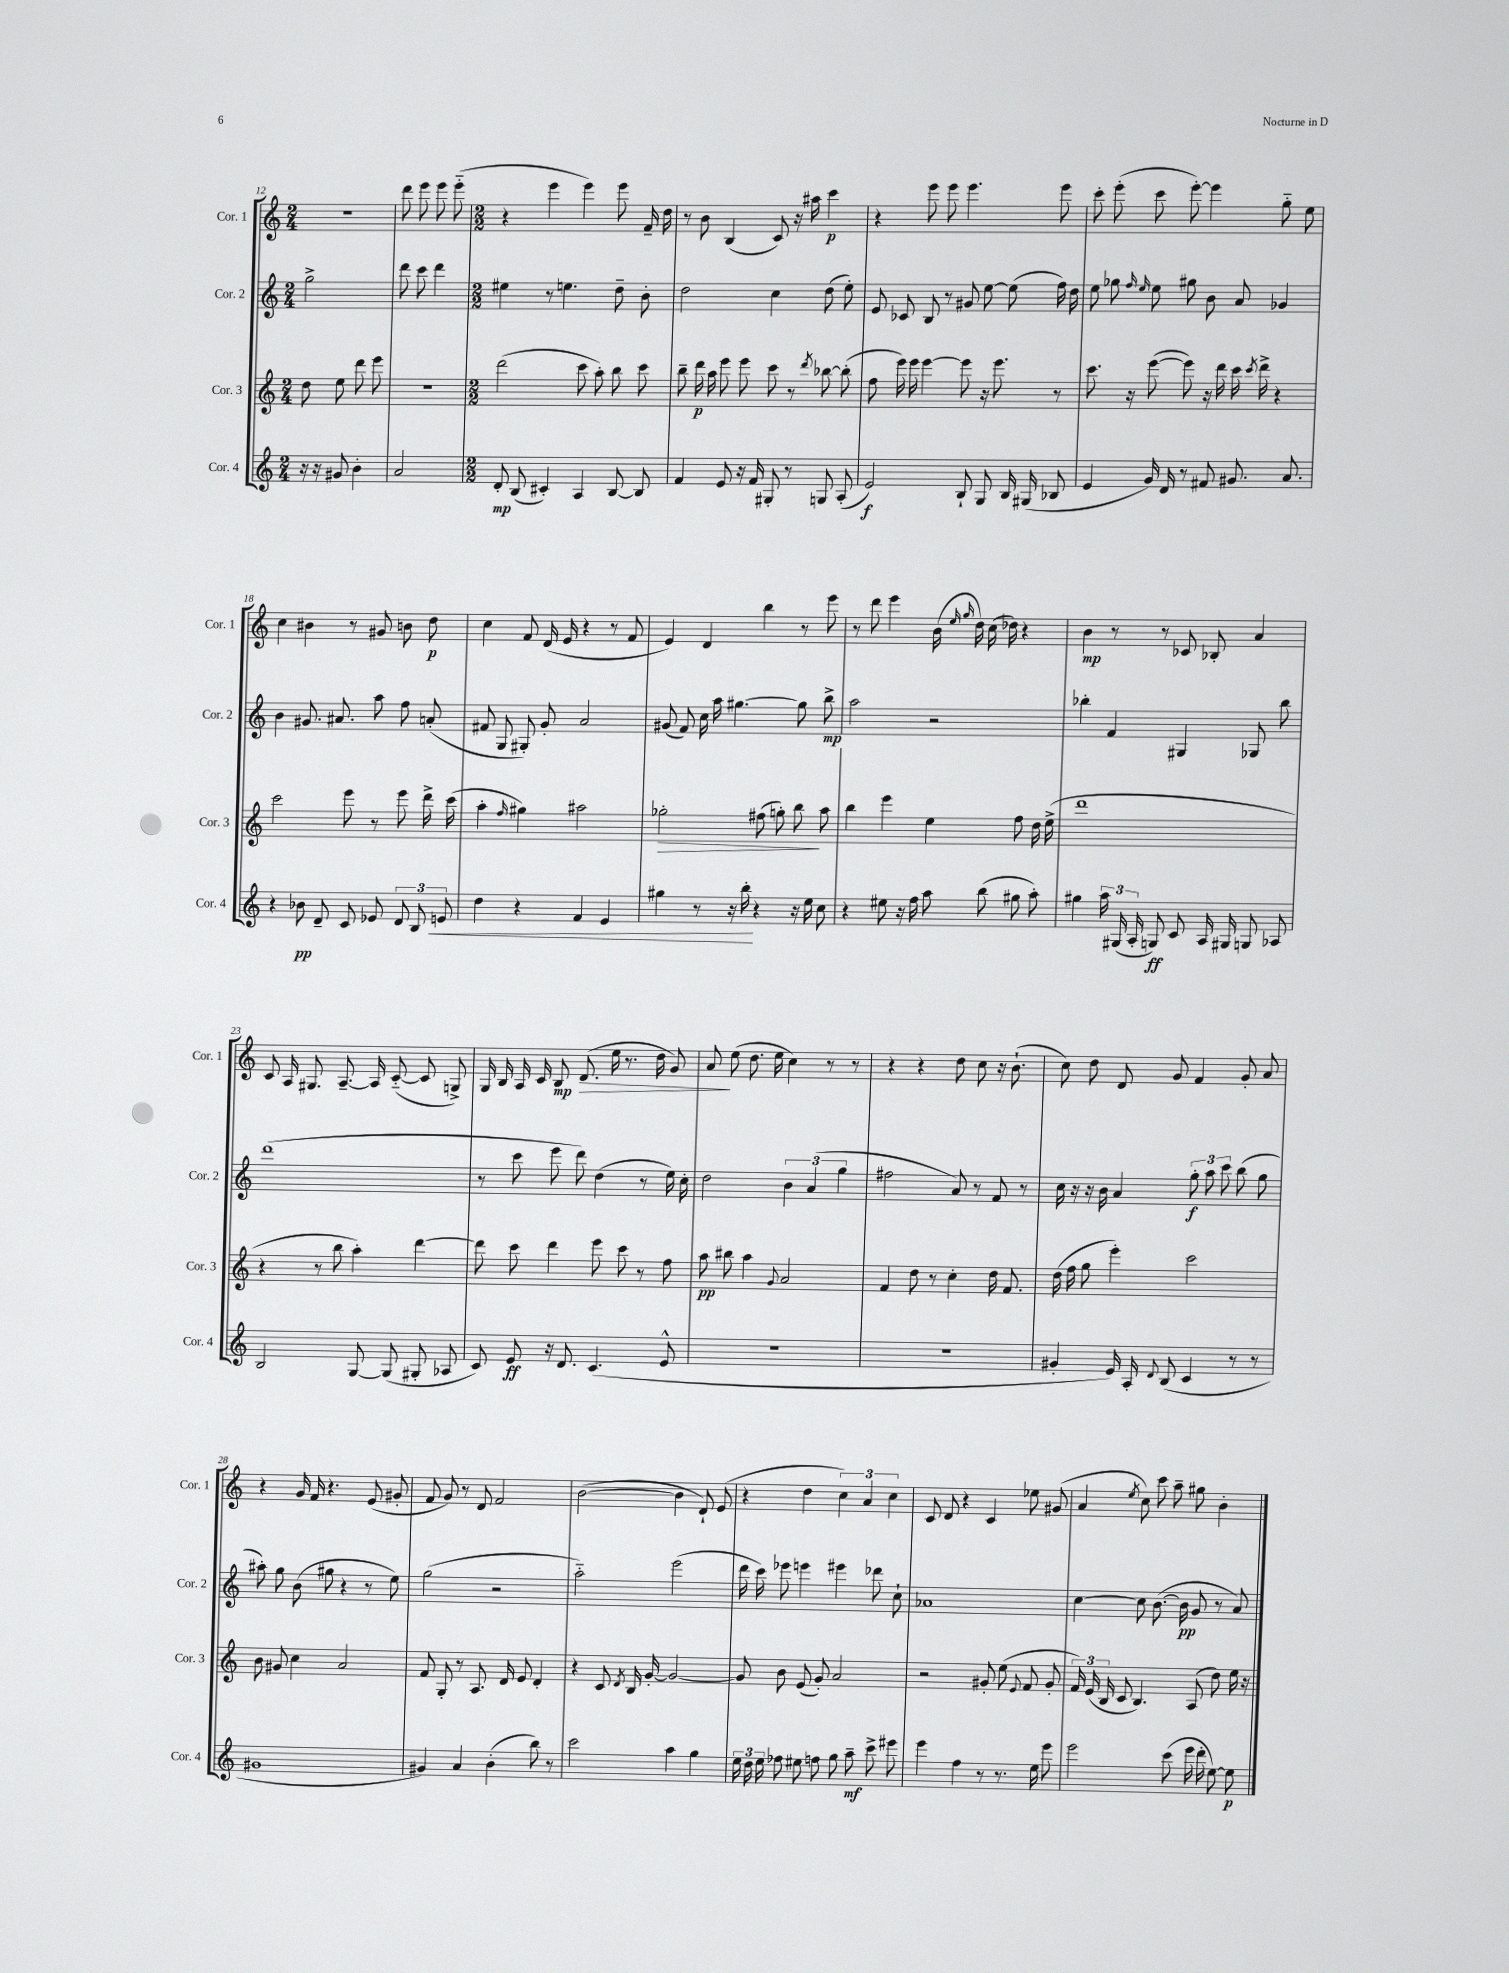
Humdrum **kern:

**kern	**kern	**kern	**kern
*staff4	*staff3	*staff2	*staff1
*clefG2	*clefG2	*clefG2	*clefG2
*k[]	*k[]	*k[]	*k[]
*M2/4	*M2/4	*M2/4	*M2/4
16r	8dd	2gg^	2r
16r	.	.	.
8g#	8ee	.	.
4b'	8ddd	.	.
.	8eee	.	.
=	=	=	=
2a	2r	8ddd	8ddd
.	.	8ccc	8eee
.	.	4ddd	8eee
.	.	.	(8eee'~
=	=	=	=
*M2/2	*M2/2	*M2/2	*M2/2
8d'	(2ddd	4ee#	4r
(8B	.	.	.
4c#')	.	8r	4eee
.	.	4.ee	.
4A	8ccc	.	4eee)
.	8aa')	.	.
[8B	8bb	8dd~	8eee
8B]	8ccc	8b'	16f~
.	.	.	16dd
=	=	=	=
4f	8bb~	2dd	8r
.	16ddd	.	8b
.	16aa	.	.
8e	8eee	.	(4B
16r	8eee	.	.
16f	.	.	.
8G#'	8ccc	4cc	8c)
8r	8r	.	16r
.	.	.	16aa#
.	8qddd	.	.
8G	[8bb-	(8dd	4ccc
(8A'	(8bb-']	8ee')	.
=	=	=	=
2e)	8ff	8e	4r
.	16eee)	8c-	.
.	16eee	.	.
.	[4eee	8B	8eee
.	.	8r	8eee
8B`	8eee]	8g#	4.eee
8G	16r	[8ee	.
.	8.eee	.	.
16B	.	(8ee]	.
(16G#	.	.	.
8B-	8r	16ff)	8eee
.	.	16dd	.
=	=	=	=
4e	8.ccc	8ee	8ccc'
.	.	8gg-	(8eee'
.	16r	.	.
.	.	16qqff	.
.	.	16qqee	.
16g)	([8eee	8ee	8ccc
16d	.	.	.
8r	8eee])	8gg#	[8eee')
8f#	16r	8b	4eee]
.	16ddd	.	.
8.g#	16ccc	8a	.
.	8qccc	.	.
.	16ddd^	.	.
.	4r	4g-	8gg'~
8.a	.	.	.
.	.	.	8ee
=	=	=	=
4r	2ccc	4b	4cc
8b-	.	8.g#	4b#
8d~	.	.	.
.	.	8.a#	.
8c	8eee	.	8r
8e-	8r	8aa	8g#
12d	8eee	8ff	8b
12B	.	.	.
.	16ddd^	(8a'	8dd
12e	.	.	.
.	(16ccc	.	.
=	=	=	=
4dd	4aa'	8f#	4cc
.	.	8G	.
.	16qqff	.	.
4r	4gg#)	8G#')	8f
.	.	8g'	(16d
.	.	.	16e
4f	2aa#	2a	4r
4e	.	.	8r
.	.	.	8f
=	=	=	=
4gg#	2gg-'	(8g#	4e)
.	.	8f)	.
8r	.	16cc	4d
.	.	16aa	.
16r	.	[4.gg#	.
16bb'	.	.	.
4r	(8ff#	.	4bb
.	8gg')	.	.
16r	8bb	8gg#]	8r
16ee	.	.	.
8cc	8aa	8bb^	8eee
=	=	=	=
4r	4bb	2aa	8r
.	.	.	8ddd
8ee#	4eee	.	4eee
16r	.	.	.
16ff	.	.	.
8aa	4ee	2r	(16b
.	.	.	16qqee
.	.	.	16qqgg
.	.	.	16dd)
(8bb	.	.	(16cc
.	.	.	16dd-)
8gg#	8ff	.	4r
8aa')	16dd	.	.
.	(16ee^	.	.
=	=	=	=
4gg#	1ddd	4bb-'	4b
24aa	.	4f	8r
(24G#	.	.	.
24A'	.	.	.
8G)	.	.	8r
8c	.	4G#	8c-
16A	.	.	8B-'
16G#	.	.	.
8G	.	8G-	4a
8A-	.	8bb-	.
=	=	=	=
2B	4r	(1ddd	8c
.	.	.	16A
.	.	.	8.G#
.	8r	.	.
.	8bb	.	[8.A~
[8G	4aa')	.	.
.	.	.	16A]
(8G]	.	.	([8c'~
8G#'	[4ddd	.	8c]
8A-	.	.	8G^)
=	=	=	=
8c)	8ddd]	8r	16G
.	.	.	16B
8e	8ccc	8ccc	16A
.	.	.	16c
16r	4ddd	8eee	8B
8.d	.	.	.
.	.	8ddd)	(8.d
(4.c	8eee	(4dd	.
.	.	.	16ee
.	8ccc	.	8.r
.	8r	8r	.
.	.	.	16dd
8e^^	8ff	16ee)	8g)
.	.	16cc'	.
=	=	=	=
1r	8aa	2dd	8a
.	8bb#	.	(8ee
.	4aa	.	8.dd
.	.	.	16ee
.	8qqg	.	.
.	2a	6b	4cc)
.	.	(6a	.
.	.	.	8r
.	.	6gg	.
.	.	.	8r
=	=	=	=
1r	4f	2ff#	4r
.	8dd	.	4r
.	8r	.	.
.	4cc'	8a)	8dd
.	.	8r	8cc
.	16dd	8f	16r
.	8.f	.	(8.b`
.	.	8r	.
=	=	=	=
4g#'	(16dd	16cc	8cc)
.	16ff	16r	.
.	8gg	16r	8dd
.	.	16b	.
16e)	4eee')	4a	8d
16A'	.	.	.
8qqd	.	.	.
(8B	.	.	8g
4c	2ccc	12gg'	4f
.	.	12aa	.
.	.	12ccc	.
8r	.	(8bb	8g'
8r	.	8gg	8a
=	=	=	=
1g#	8b	8aa#')	4r
.	8g#	8gg	.
.	4cc	(8b	16g
.	.	.	16f
.	.	8gg#	4.r
.	2a	4r	.
.	.	8r	(8e
.	.	8ee)	8g#'
=	=	=	=
4g#)	8f	(2gg	8f
.	8G'	.	8g)
4a	8r	.	8r
.	8.A	.	8d
(4b'	.	2r	2f
.	16d	.	.
.	8e	.	.
8bb)	4d'	.	.
8r	.	.	.
=	=	=	=
2ccc	4r	2aa'~)	([2b
.	8c	.	.
.	8qd	.	.
.	16B	.	.
.	[16g'	.	.
4aa	2g_	(2eee	4b]
4gg	.	.	8d`)
.	.	.	(8e
=	=	=	=
24ee	8g]	16ddd	4r
24dd	.	.	.
.	.	16ccc)	.
24ee	.	.	.
8ff-	8b	8eee-	.
8ee#	(8e	4eee	4dd
8ff	8g')	.	.
8gg	2a	4eee#	6cc)
8aa~	.	.	.
.	.	.	6a
8ccc^	.	8ddd-	.
.	.	.	6cc
8eee#	.	8cc`	.
=	=	=	=
4eee	2r	1a-	8c
.	.	.	8d
4ff	.	.	4r
8r	8g#'	.	4c
8.r	(8ee	.	.
.	8qqe	.	.
.	8f	.	8ee-
16ee	.	.	.
8eee	8g#'	.	(8g#
=	=	=	=
2eee	24f)	[4cc	4a
.	(24e	.	.
.	24B	.	.
.	8c	.	.
.	.	.	8qee
.	4.B)	8cc]	8cc)
.	.	([8.b	8ccc
(8ccc	.	.	8aa~
.	.	16b]	.
16eee	(8A	8g	8gg#
16ddd'	.	.	.
[8ee)	8dd)	8r	4b'
8ee]	16ee	8a)	.
.	16r	.	.
==	==	==	==
*-	*-	*-	*-
